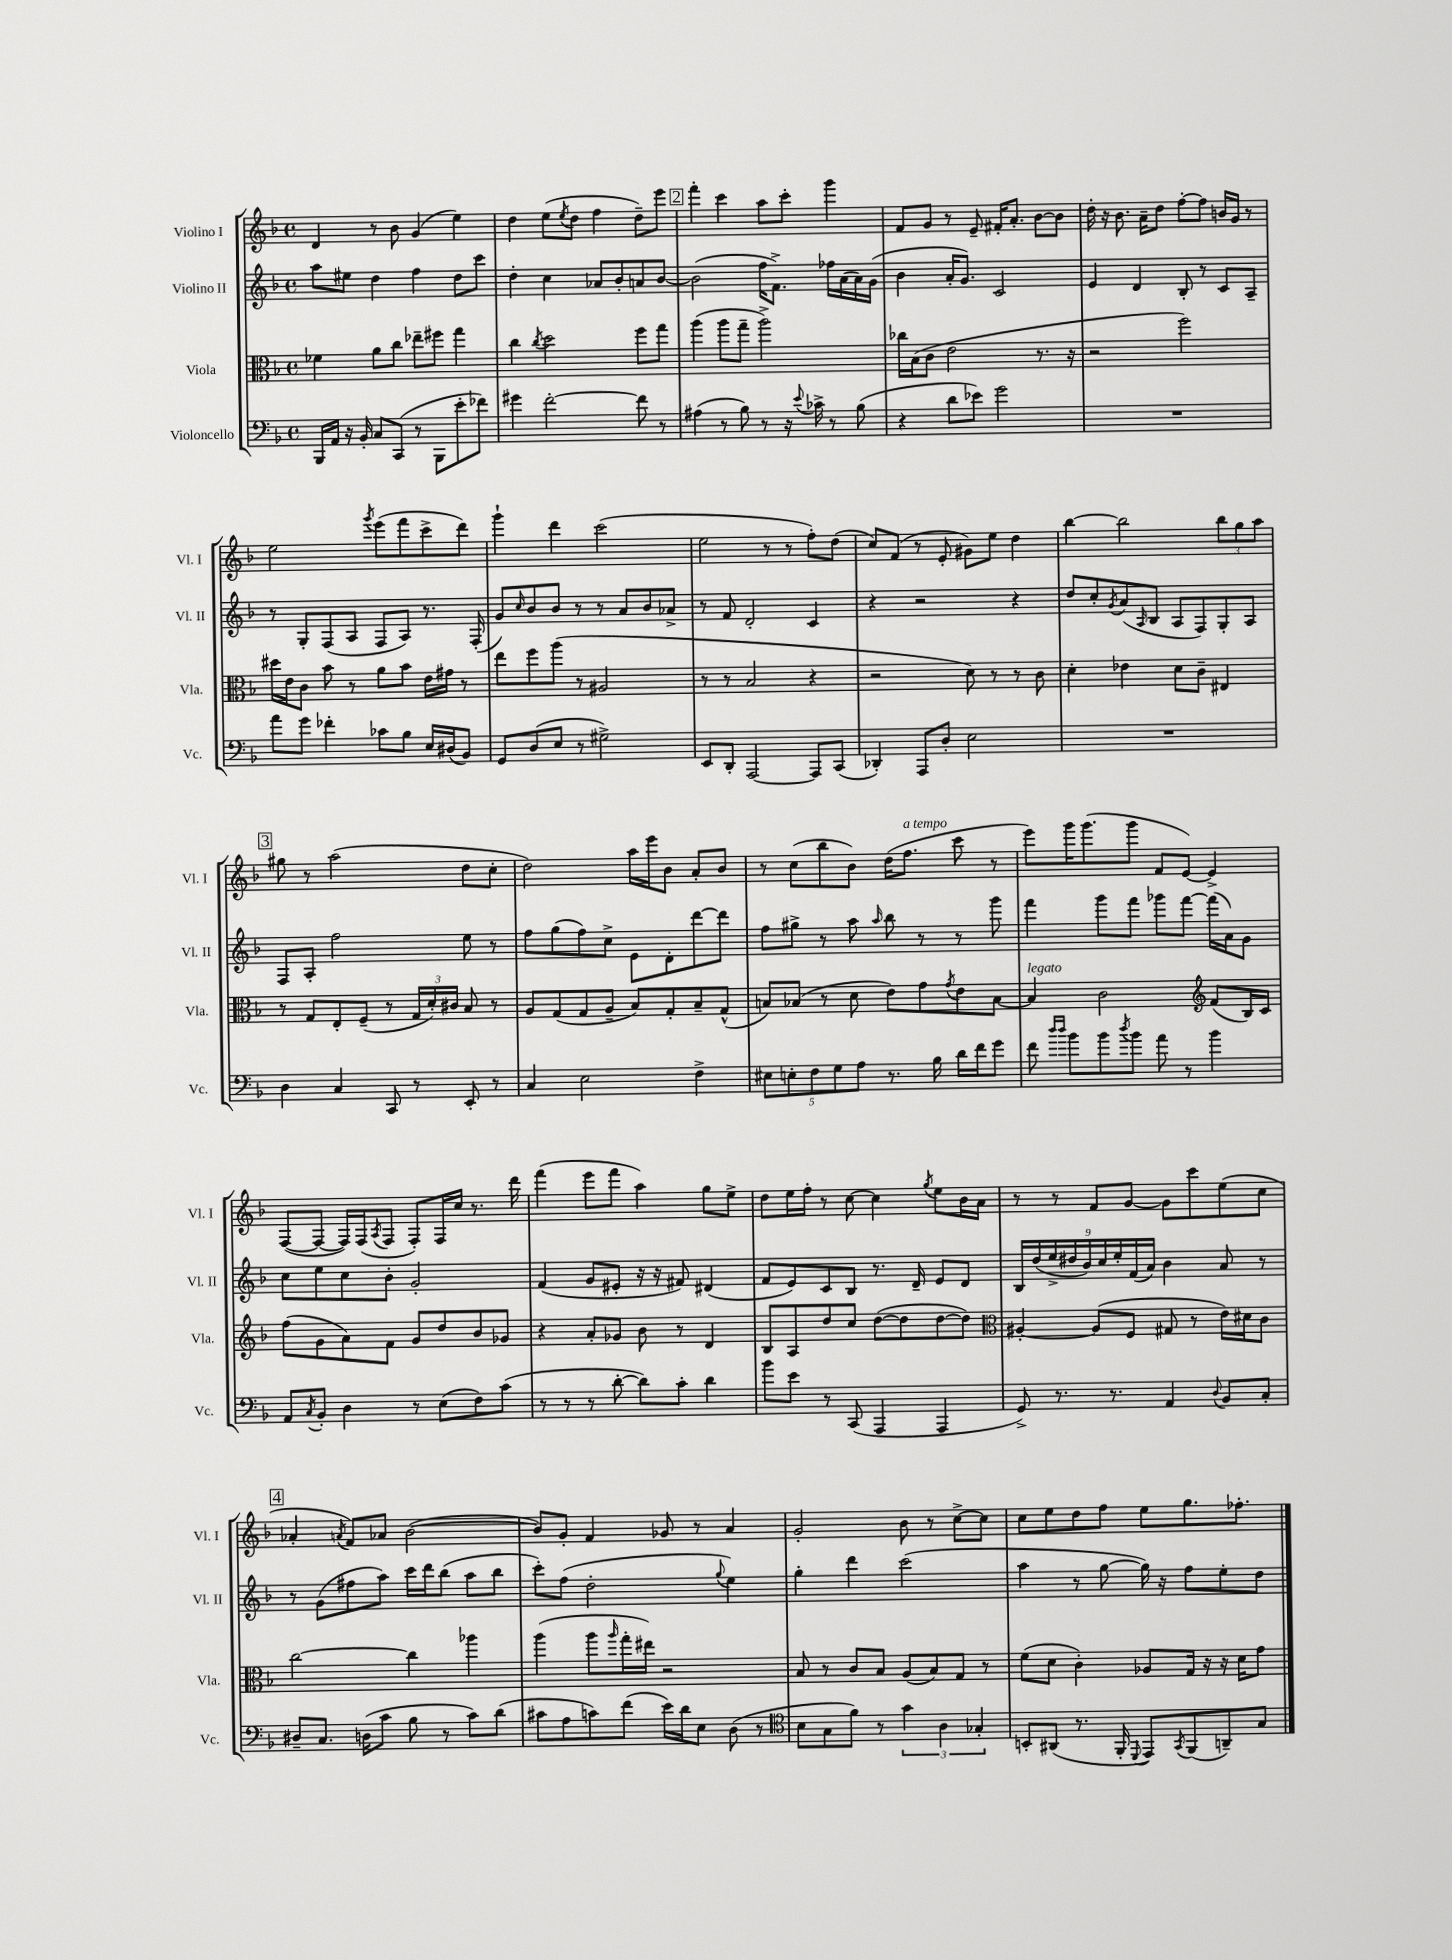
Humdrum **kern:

**kern	**kern	**kern	**kern
*staff4	*staff3	*staff2	*staff1
*clefF4	*clefC3	*clefG2	*clefG2
*k[b-]	*k[b-]	*k[b-]	*k[b-]
*M4/4	*M4/4	*M4/4	*M4/4
*met(c)	*met(c)	*met(c)	*met(c)
16BBB-	4f-	8aa	4d
16AA	.	.	.
16r	.	8ee#	.
16BB-'	.	.	.
8C	8a	4dd	8r
(8CC	8cc	.	8b-
8r	8ee-~	4ff	(4g
8BBB-	8ff#	.	.
8e'	4gg	8dd	4ee)
8f-)	.	8ccc	.
=	=	=	=
4g#	4cc	4dd'	4dd
.	8qcc	.	.
[2f'	2dd	4cc	(8ee
.	.	.	8qee
.	.	.	8dd
.	.	8a-	4ff
.	.	8b-'	.
8f]	8ff	8a	8dd~)
8r	8gg	[8b-	8eee
=	=	=	=
(4A#	(4aa	(2b-]	4fff'
8r	8aa	.	4ccc
8B-)	8gg~	.	.
8r	2aa^)	16ff	8aa
.	.	8.f^)	.
16r	.	.	8ccc'
8qqe	.	.	.
16c-^	.	.	.
8r	.	16ff-	4ggg
.	.	(16a	.
(8B-	.	16a)	.
.	.	(16g	.
=	=	=	=
4r	16cc-	4b-	8f
.	(16B-	.	.
.	8c	.	8g
8d	2e	16a'	8r
.	.	8.g)	.
8e-)	.	.	8e~
2g	.	2c	16f#'
.	.	.	8.a'
.	8.r	.	[8b-
.	.	.	8b-]
.	16r	.	.
=	=	=	=
1r	2r	4e	16dd'
.	.	.	16r
.	.	.	8.b-
.	.	4d	.
.	.	.	16a~
.	.	.	8dd
.	2ff)	8B-'	[8ff'
.	.	8r	8ff]
.	.	8c	16b
.	.	.	16g
.	.	8A~	8r
=	=	=	=
8a	16dd#	8r	2ee
.	16e	.	.
8g	8c	8G'	.
4f-'	8b-	(8F	.
.	8r	8A	.
.	.	.	8qggg
8c-	8a	8F	(8eee
8B-	8b-	8A)	8fff
16E	16e	8.r	8ccc^
(16D#	16g#	.	.
8BB-)	8r	.	8ddd)
.	.	(16F'	.
=	=	=	=
8GG	8ee	8g)	4ggg`
.	.	16qqcc	.
(8D	8ff	8b-	.
8E	(8aa	8b-	4ddd
8r	8r	8r	.
2G#^)	2A#	8r	(2ccc
.	.	8a	.
.	.	8b-	.
.	.	8a-^	.
=	=	=	=
8EE	8r	8r	2ee
8DD'	8r	8f	.
[2AAA	2B-	2d'	.
.	.	.	8r
.	.	.	8r
8AAA]	4r	4c	8ff')
(8CC	.	.	(8dd
=	=	=	=
4DD-')	2r	4r	8cc)
.	.	.	(8f
8AAA	.	2r	8r
8D'	.	.	8e'
2E	8d)	.	8g#)
.	8r	.	8ee
.	8r	4r	4dd
.	8c	.	.
=	=	=	=
1r	4d'	8dd	[4bb-
.	.	8cc'	.
.	.	8qg	.
.	4e-	(8a	2bb-]
.	.	16qqA	.
.	.	8B-	.
.	8d	8A	.
.	8c~	8F)	.
.	4E#	8G'	12bb-
.	.	.	12gg
.	.	8A	.
.	.	.	12aa
=	=	=	=
4D	8r	8F	8gg#
.	8G	8A'	8r
4C	8E'	2ff	(2aa
.	(8F~	.	.
8CC	8r	.	.
8r	24G	.	.
.	24d')	.	.
.	24c#	.	.
8EE'	8B-	8ee	8dd
8r	8r	8r	8cc'
=	=	=	=
4C	8A	8ff	2dd)
.	(8G	(8gg	.
2E	8G	8ff)	.
.	8A~	8cc^	.
.	8B-)	8e	16aa
.	.	.	16eee
.	8G'	8d'	8b-
4F^	8B-~	[8ddd	8a'
.	(8G^^	8ddd]	8b-
=	=	=	=
10E#	8B)	8ff	8r
10E'	.	.	.
.	(8B-	8gg#^	(8cc
10F	.	.	.
.	8r	8r	8bb-
10G	.	.	.
.	8d	8aa	8b-)
10A	.	.	.
.	.	16qqaa	.
8.r	8e)	8bb-	(16dd
.	.	.	8.ff
.	8g	8r	.
16B-	.	.	.
.	8qg	.	.
16d	8e	8r	8ccc
16f	.	.	.
8g	[8B-	8ggg	8r
=	=	=	=
8f	4B-]	4fff	8eee)
16qqdd	.	.	.
16qqdd	.	.	.
8b-	.	.	16ggg
.	.	.	(8.ggg
8b-	2c	8ggg	.
8qdd	.	.	.
8b-	.	8fff	8ggg
8a	.	8ggg-	8f
8r	.	[8fff	[8e)
*	*clefG2	*	*
4b-	(8f	(16fff]	4e^]
.	.	16a)	.
.	16B-)	8g	.
.	16c	.	.
=	=	=	=
8AA	(8ff	8cc	([8F
8qC	.	.	.
8BB-'	8g	8ee	8F_
4D	8a)	8cc	16F])
.	.	.	(16F
.	.	.	8qA
.	8f	8b-'	8F
8r	8g	2g'	8F')
(8E	8dd	.	16F
.	.	.	16cc
8F)	8b-	.	8.r
(8c	8g-	.	.
.	.	.	16ddd
=	=	=	=
8r	4r	(4f	(4fff
8r	.	.	.
8r	8a'	8g	8eee
[8d'	8g-	8e#'	8fff
8d])	8b-	16r	4aa)
.	.	16r	.
8c'	8r	8f#)	.
4d	4d	(4d#	8gg
.	.	.	8ee^
=	=	=	=
8b-	8B-	8f	8dd
8e	8A	8e)	16ee
.	.	.	16ff'
8r	8dd	8c	8r
(8CC	8cc	8B-	[8cc
4AAA	([8dd	8.r	4cc]
.	8dd]	.	.
.	.	16d~	.
.	.	.	8qgg
4AAA	[8dd	8e	8ee
.	8dd])	8d	16b-
.	.	.	16a
=	=	=	=
*	*clefC3	*	*
8GG^)	[4A#'	18B-	8r
.	.	(18dd	.
.	.	18ee^	.
8.r	.	.	8r
.	.	18dd#	.
.	.	18b-)	.
.	(8A#]	.	8f
.	.	18cc	.
8.r	.	.	.
.	.	18ee'	.
.	8F	.	[8g
.	.	(18f	.
.	.	18a)	.
4AA	8G#	4b-	8g]
.	8r	.	8ccc
8qqD	.	.	.
8BB-	16e)	8a	(8ee
.	16d#	.	.
8C'	8c	8r	8cc
=	=	=	=
8D#~	[2cc	8r	4a-'
8.C	.	(8g	.
.	.	.	8qa
.	.	8ff#	8f)
(16D	.	.	.
8c	.	8aa)	8a-
8B-	4cc]	16ccc	([2b-
.	.	16ddd	.
8r	.	(8bb-	.
8c)	4aa-	8aa	.
(8d	.	8bb-	.
=	=	=	=
8c#	(4aa	8ccc')	8b-])
8A	.	(8ff	8g'
8c)	8aa	2dd'	4f
.	16qqaa	.	.
(8f	16gg'	.	.
.	16ee#)	.	.
16e)	2r	.	8g-
16d	.	.	.
8E	.	.	8r
.	.	8qqgg	.
(8D	.	4ee)	4a
8r	.	.	.
=	=	=	=
*clefC4	*	*	*
8B-	8B-	4gg'	2g'
8G	8r	.	.
8f)	8c	4ddd	.
8r	8B-	.	.
6g	(8A	(2ccc	8b-
.	8B-)	.	8r
6A	.	.	.
.	8G	.	[8cc^
6G-'	.	.	.
.	8r	.	8cc]
=	=	=	=
8BB'	(8f	4aa	8cc
(8AA#	8d	.	8ee
8.r	4c')	8r	8dd
.	.	[8gg	8ff
16FF'	.	.	.
8qqDD	.	.	.
8EE)	8A-	16gg])	8ee
.	.	16r	.
8qGG	.	.	.
(8FF	16G	8ff	8.gg
.	16r	.	.
8AA~)	16r	8ee'	.
.	16d	.	8.ff-'
8G	8g	8dd	.
==	==	==	==
*-	*-	*-	*-
